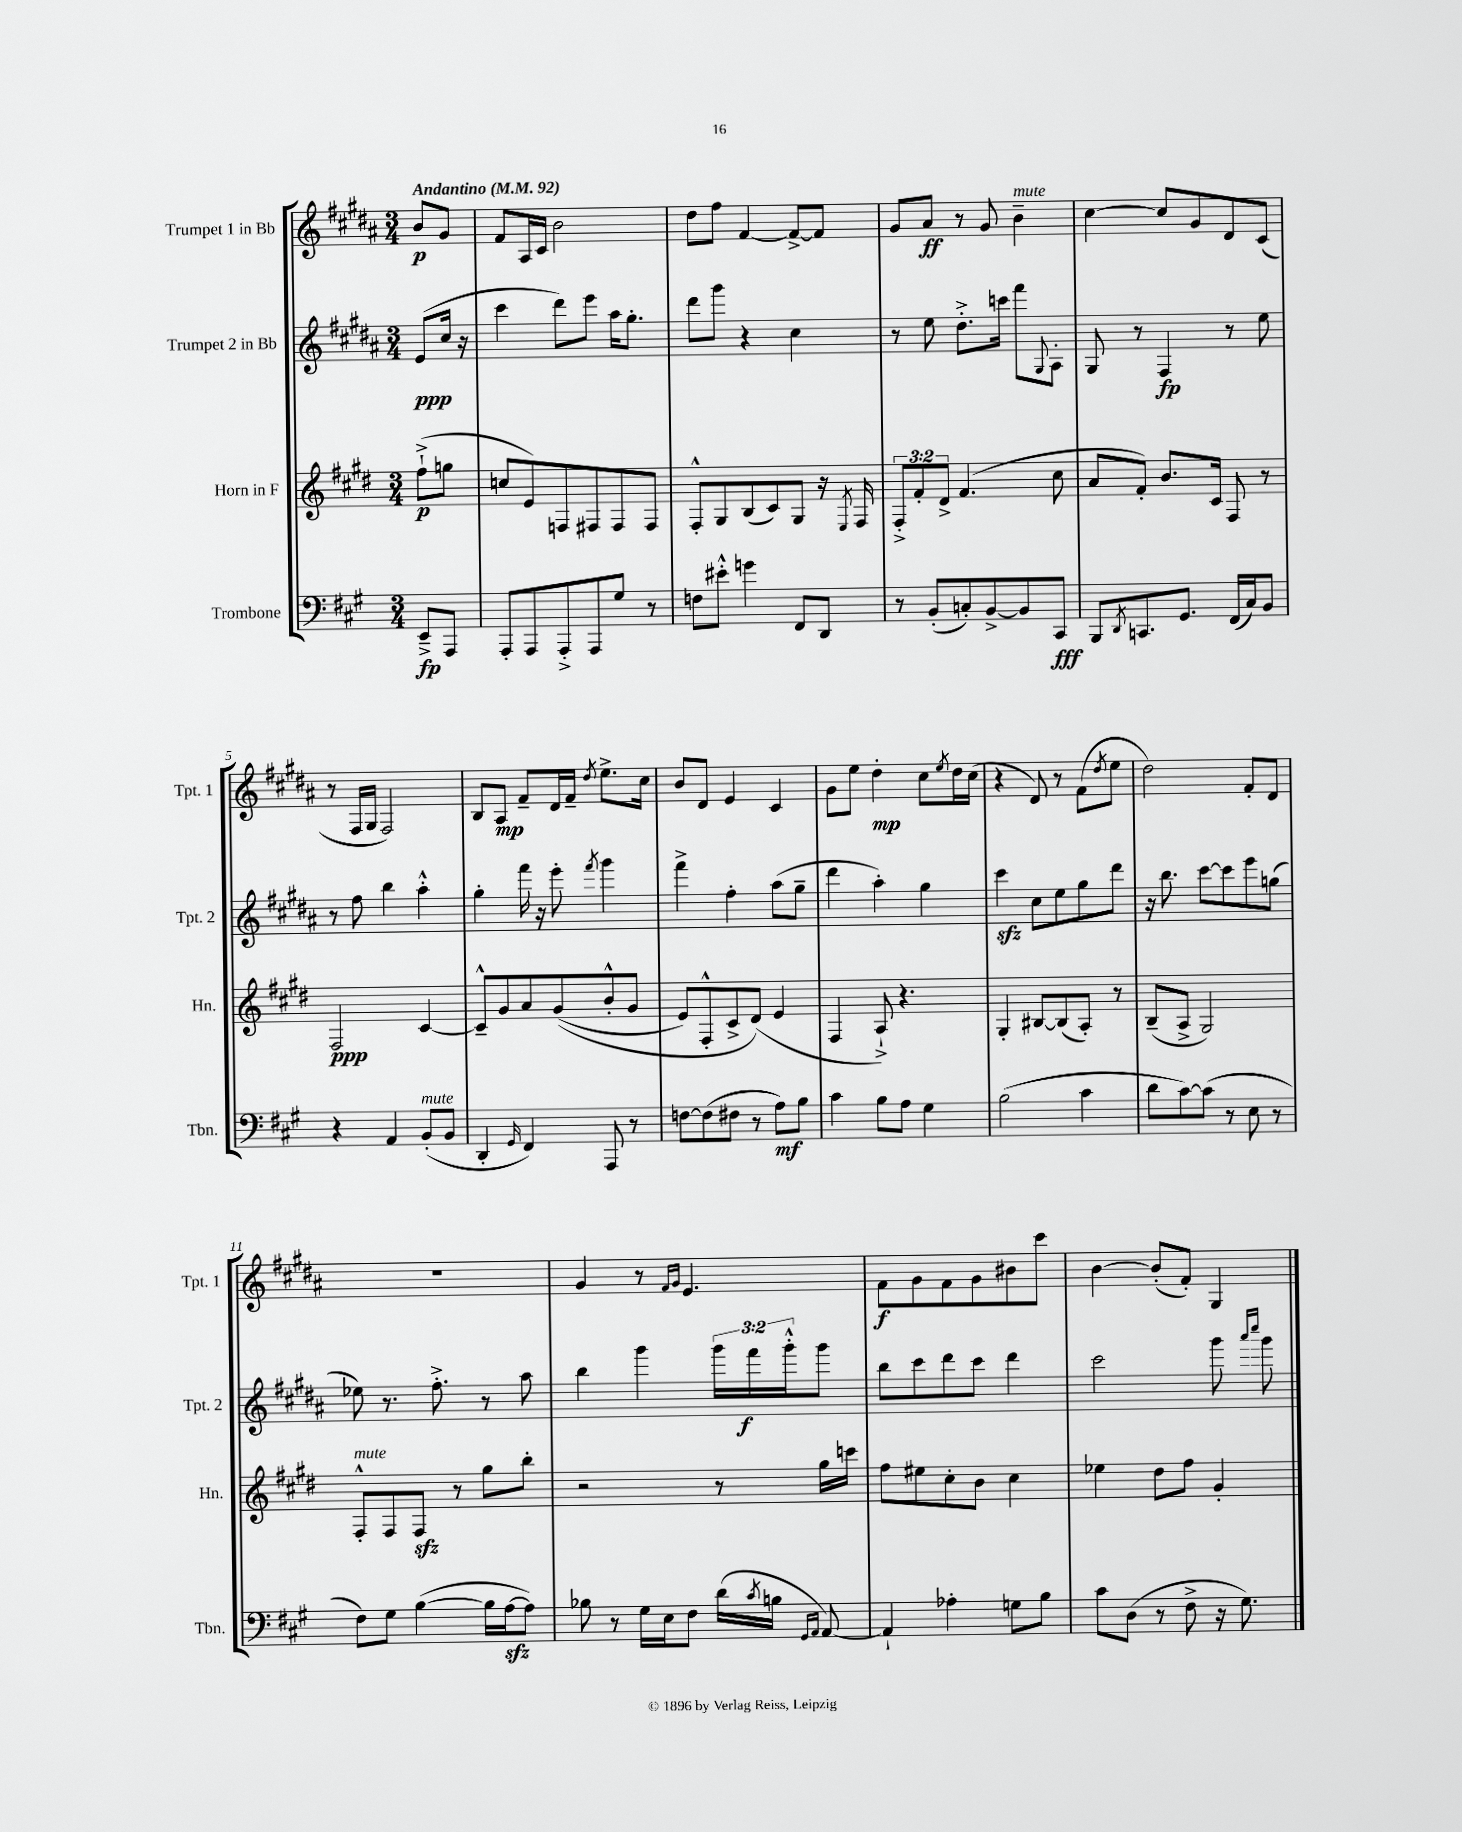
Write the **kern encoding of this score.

**kern	**kern	**kern	**kern
*staff4	*staff3	*staff2	*staff1
*clefF4	*clefG2	*clefG2	*clefG2
*k[f#c#g#]	*k[f#c#g#d#]	*k[f#c#g#d#a#]	*k[f#c#g#d#a#]
*M3/4	*M3/4	*M3/4	*M3/4
*MM92	*MM92	*MM92	*MM92
8EE~^/L	(8ff#`^\L	(8e/L	8b/L
8AAA/J	8gg\J	16cc#/Jk	8g#/J
.	.	16r	.
=	=	=	=
8AAA'/L	8cc/L	4ccc#\	8f#/L
8AAA/	8e/)	.	16A#/L
.	.	.	16c#/JJ
8AAA'^/	8F/	8ddd#\L)	2b\
8AAA/	8F#/	8eee\J	.
8G#/J	8F#/	16aa#\LK	.
.	.	8.gg#'\J	.
8r	8F#/J	.	.
=	=	=	=
8F\L	8F#'^^/L	8ddd#\L	8dd#\L
8e#'^^\J	8G#/	8ggg#\J	8ff#\J
4g\	(8B/	4r	[4f#/
.	8c#/)	.	.
8FF#/L	8G#/J	4cc#\	8f#^/_L
8DD/J	16r	.	8f#/]J
.	8qE/	.	.
.	16F#/	.	.
=	=	=	=
8r	12F#'^/L	8r	8g#/L
.	12f#'/	.	.
(8BB'/L	.	8ee\	8a#/J
.	12d#^/J	.	.
8C'/)	(4.f#/	8.dd#'^\L	8r
[8BB^/	.	.	8g#/
.	.	16ccc\Jk	.
8BB/]	.	8fff#\L	4b~\
.	.	8qqG#/	.
8CC#/J	8cc#\	8A#'\J	.
=	=	=	=
8BBB/L	8a/L	8G#/	[4cc#\
8qDD/	.	.	.
8.CC/	8f#'/J)	8r	.
.	8.b/L	4F#/	8cc#/]L
8.GG#/J	.	.	.
.	.	.	8g#/
.	16c#/Jk	.	.
(16FF#/LL	8F#/	8r	8d#/
16C#/J)	.	.	.
8BB/J	8r	8ee\	(8c#/J
=	=	=	=
4r	2F#/	8r	8r
.	.	8ff#\	16F#/LL
.	.	.	16G#/JJ
4AA/	.	4bb\	2F#/)
(8BB'/L	[4c#/	4aa#'^^\	.
8BB/J	.	.	.
=	=	=	=
4DD'/	8c#~^^/]L	4gg#'\	8B/L
.	8g#/	.	8A#/J
16qqGG#/	.	.	.
4FF#/)	8a/	16fff#\	8f#~/L
.	.	16r	.
.	&((8g#/	8eee'\	16d#/L
.	.	.	16f#~/JJ
.	.	8qfff#/	8qdd#/
8AAA/	8b'^^/	4ggg#\	8.ee^\L
8r	8g#/J	.	.
.	.	.	16cc#\Jk
=	=	=	=
[8F\L	8e/L)	4fff#^\	8b/L
(8F\]	8F#'^^/	.	8d#/J
8F#\J	8c#^/	4ff#'\	4e/
8r	(8d#/J&)	.	.
8A\L)	4e/	(8aa#\L	4c#/
8B\J	.	8gg#~\J	.
=	=	=	=
4c#\	4F#/	4ddd#\	8g#\L
.	.	.	8ee\J
8B\L	8A`^/)	4aa#'\)	4dd#'\
8A\J	4.r	.	.
4G#\	.	4gg#\	8cc#\L
.	.	.	8qee/
.	.	.	16dd#\L
.	.	.	(16cc#\JJ
=	=	=	=
(2B\	4G#'/	4ccc#\	4r
.	[8B#/L	8cc#\L	8d#/)
.	(8B#/]	8ee\	8r
4c#\	8A'/J)	8gg#\	(8f#\L
.	.	.	8qdd#/
.	8r	8ddd#\J	8ee\J
=	=	=	=
8d\L	(8B~/L	16r	2dd#\)
.	.	8.bb\	.
[8c#\)	8A^/J	.	.
(8c#\]J	2G#/)	[8ccc#\L	.
8r	.	8ccc#\]	.
8E\	.	8eee\	8f#'/L
8r	.	(8gg\J	8d#/J
=	=	=	=
8F#\L)	8F#'^^/L	8ee-\)	2.r
8G#\J	8F#/	8.r	.
([4B\	8F#/J	.	.
.	.	8.ff#'^\	.
.	8r	.	.
16B\]LL	8gg#\L	8r	.
[16A\J	.	.	.
8A\]J)	8bb'\J	8aa#\	.
=	=	=	=
8B-\	2r	4bb\	4g#/
8r	.	.	.
16G#\LL	.	4ggg#\	8r
16E\J	.	.	.
.	.	.	16qqf#/LL
.	.	.	16qqg#/JJ
8F#\J	.	.	4.e/
(16d\LL	8r	24ggg#\LL	.
.	.	24fff#\	.
8qc#/	.	.	.
16B\JJ	.	.	.
.	.	24ggg#'^^\J	.
16qqGG#/LL	.	.	.
16qqAA/JJ	.	.	.
[8AA/)	16gg#\LL	8ggg#\J	.
.	16ccc\JJ	.	.
=	=	=	=
4AA`/]	8ff#\L	8bb\L	8f#\L
.	8ee#\	8ccc#\	8g#\
4A-'\	8cc#'\	8ddd#\	8f#\
.	8b\J	8ccc#\J	8g#\
8G\L	4cc#\	4ddd#\	8b#\
8B\J	.	.	8ccc#\J
=	=	=	=
8c#\L	4ee-\	2ccc#\	[4b\
(8D\J	.	.	.
8r	8dd#\L	.	(8b'/]L
8F#^\	8ff#\J	.	8f#'/J)
16r	4g#'/	8ggg#\	4G#/
8.G#\)	.	.	.
.	.	16qqaaa#/LL	.
.	.	16qqcccc#/JJ	.
.	.	8ggg#\	.
==	==	==	==
*-	*-	*-	*-
